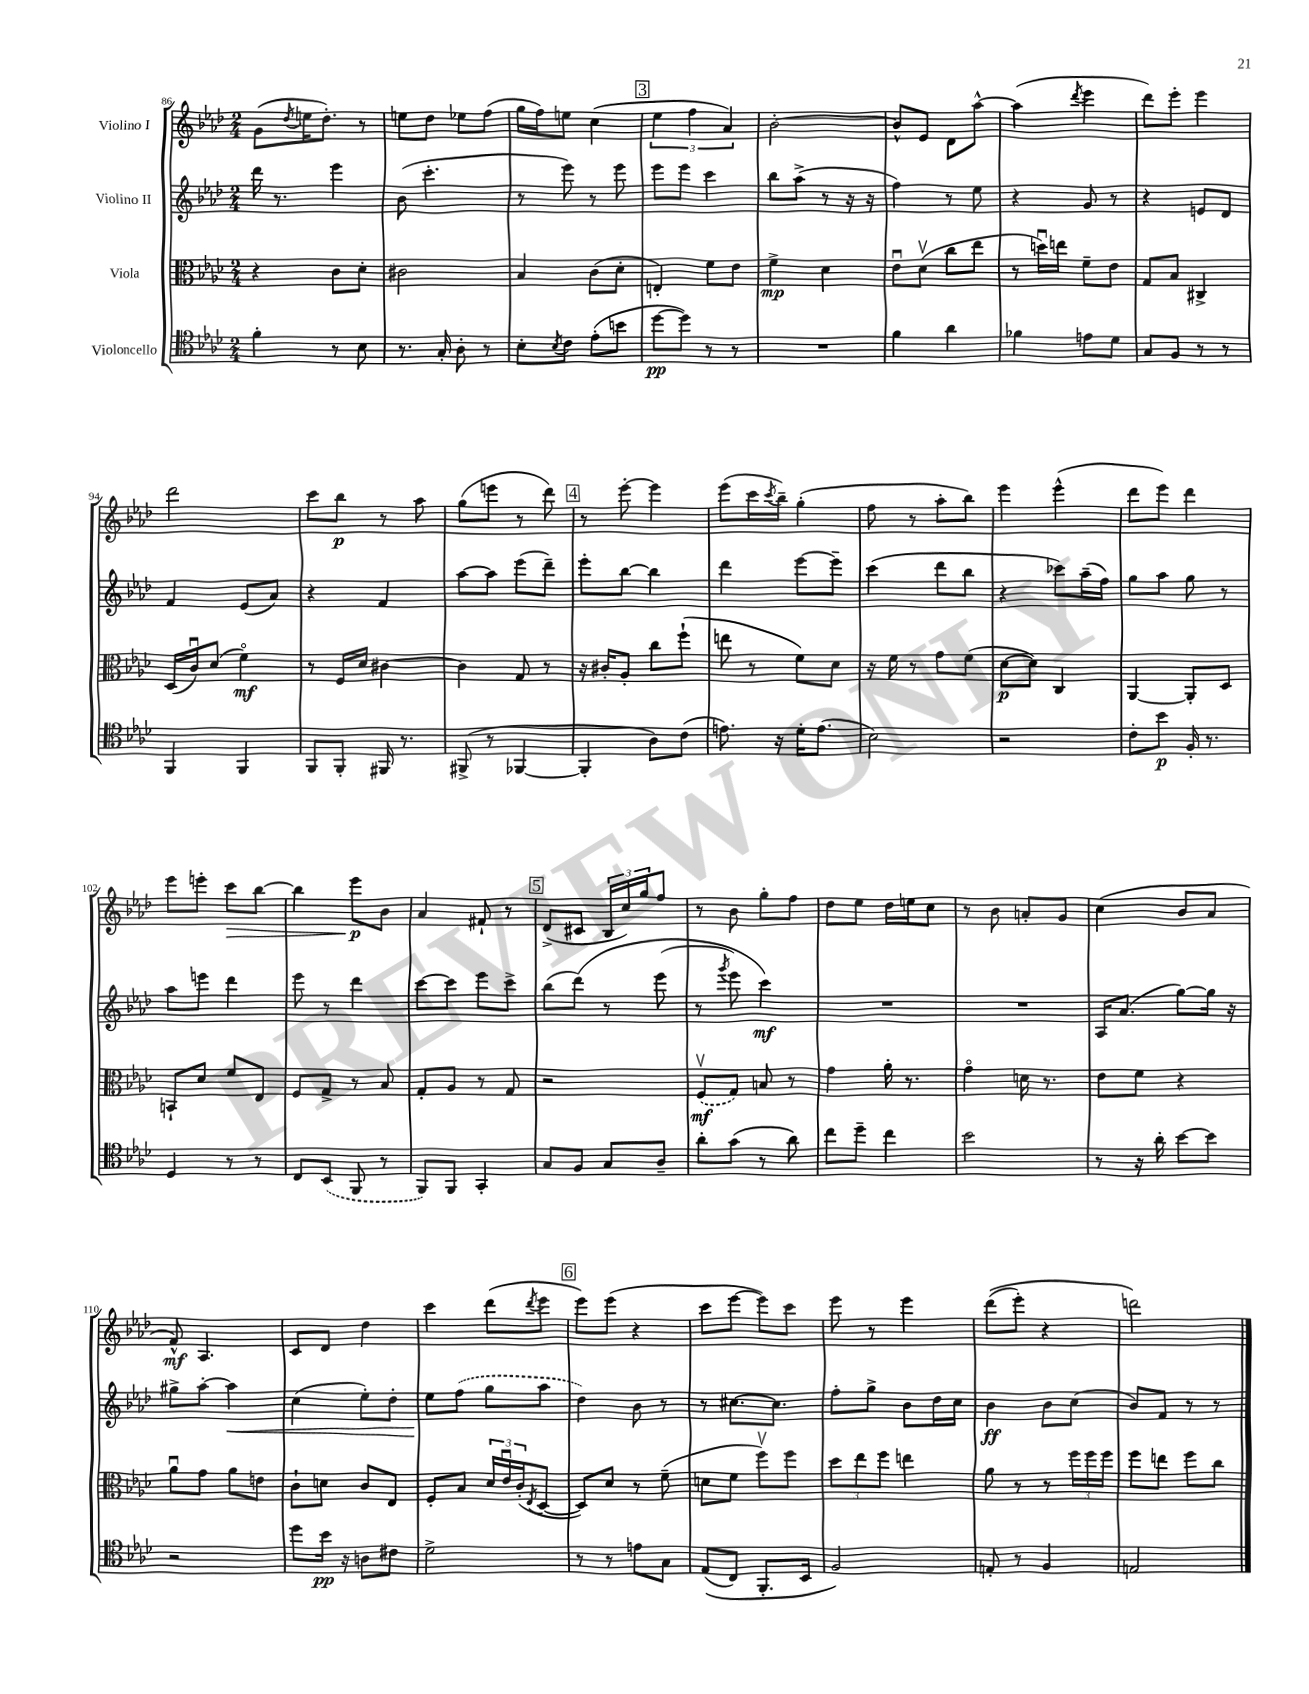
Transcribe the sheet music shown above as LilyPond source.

<<
\new StaffGroup <<
\new Staff = "s0" \with { instrumentName = "Violino I" } {
    \clef treble \key aes \major \numericTimeSignature \time 2/4
    g'8( \acciaccatura { des''8 } e''16 des''8.-.) r8 |
    e''8 des''8 ees''8 f''8( |
    g''16 f''16) e''8 c''4( |
    \mark \markup { \box "3" } \tuplet 3/2 { ees''4 f''4 aes'4) } |
    bes'2~-. |
    bes'8-^ ees'8 des'8 aes''8~-^ |
    aes''4( \acciaccatura { des'''8 } ees'''4 |
    des'''8) ees'''8-. ees'''4 |
    des'''2 |
    c'''8 bes''8\p r8 aes''8 |
    g''8( e'''8 r8 des'''8) |
    \mark \markup { \box "4" } r8 ees'''8~-. ees'''4 |
    ees'''8( c'''16 \acciaccatura { c'''8 } bes''16--) g''4-.( |
    f''8 r8 aes''8-. bes''8) |
    ees'''4 ees'''4-^( |
    des'''8 ees'''8) des'''4 |
    ees'''8 e'''8-. c'''8\> bes''8~ |
    bes''4 ees'''8\p\! bes'8 |
    aes'4 fis'8-! r8 |
    \mark \markup { \box "5" } des'8->( cis'8 \tuplet 3/2 { bes16 c''16) g''16 } f''8 |
    r8 bes'8 g''8-. f''8 |
    des''8 ees''8 des''16 e''16 c''8 |
    r8 bes'8 a'8-. g'8 |
    c''4( bes'8 aes'8 |
    f'8-^\mf) aes4. |
    c'8 des'8 des''4 |
    c'''4 des'''8( \acciaccatura { des'''8 } ees'''8 |
    \mark \markup { \box "6" } ees'''8) ees'''8( r4 |
    c'''8 ees'''8~ ees'''8) c'''8 |
    ees'''8 r8 ees'''4 |
    des'''8(\( ees'''8-.) r4 |
    d'''2\) \bar "|." |
}
\new Staff = "s1" \with { instrumentName = "Violino II" } {
    \clef treble \key aes \major \numericTimeSignature \time 2/4
    des'''16 r8. ees'''4 |
    bes'8( c'''4.-. |
    r8 ees'''8) r8 ees'''8 |
    \mark \markup { \box "3" } ees'''8 ees'''8 c'''4 |
    bes''8 aes''8->( r8 r16 r16 |
    f''4) r8 ees''8 |
    r4 g'8 r8 |
    r4 e'8 des'8 |
    f'4 ees'8( aes'8) |
    r4 f'4 |
    aes''8~ aes''8 ees'''8( des'''8--) |
    \mark \markup { \box "4" } ees'''8-. bes''8~ bes''4 |
    des'''4 ees'''8~ ees'''8-- |
    c'''4( des'''8 bes''8 |
    r4 ces'''8) aes''16--( f''16) |
    g''8 aes''8 g''8 r8 |
    aes''8 e'''8 des'''4 |
    ees'''8 r8 des'''4 |
    c'''8~ c'''8 ees'''8 c'''8-> |
    \mark \markup { \box "5" } bes''8( des'''8)\( r8 ees'''8( |
    r8 \acciaccatura { g'''8 } ees'''8) c'''4\mf\) |
    R2 |
    R2 |
    aes16 aes'8.( g''8~) g''16 r16 |
    gis''8-> aes''8~-. aes''4\< |
    c''4( ees''8-.) des''8-. |
    ees''8\! \once \slurDashed f''8( g''8 aes''8 |
    \mark \markup { \box "6" } des''4) bes'8 r8 |
    r8 cis''8.~ cis''8. |
    f''8-. g''8-> bes'8 des''16 c''16 |
    bes'4\ff bes'8 c''8( |
    bes'8) f'8 r8 r8 \bar "|." |
}
\new Staff = "s2" \with { instrumentName = "Viola" } {
    \clef alto \key aes \major \numericTimeSignature \time 2/4
    r4 c'8 des'8-. |
    cis'2 |
    bes4 c'8( des'8-. |
    \mark \markup { \box "3" } e4-.) f'8 ees'8 |
    f'4->\mp des'4 |
    ees'8\downbow des'8\upbow( c''8 ees''8 |
    r8 d''16\downbow) e''16 f'8-- ees'8 |
    g8 bes8 cis4-> |
    des16( c'16\downbow) des'8( f'4\flageolet\mf) |
    r8 f16 des'16 cis'4~ |
    cis'4 g8 r8 |
    \mark \markup { \box "4" } r16 cis'16-. aes8-. c''8 f''8-!( |
    e''8 r8 f'8) des'8 |
    r16 f'16 r8 g'8 f'8( |
    des'8~\p des'8) c4 |
    aes,4~ aes,8-. des8 |
    b,8-! des'8 f'8 ees8 |
    f8 g8-> r8 bes8 |
    g8-. aes8 r8 g8 |
    \mark \markup { \box "5" } r2 |
    \once \slurDashed f8\upbow\mf( g8) b8 r8 |
    g'4 aes'16-. r8. |
    g'4\flageolet d'16 r8. |
    ees'8 f'8 r4 |
    aes'8\downbow g'8 aes'8 e'8 |
    c'8-! d'8 c'8 ees8 |
    f8-. bes8 \tuplet 3/2 { des'16 ees'16\downbow c'16-.( } \acciaccatura { ees8 } des8~ |
    \mark \markup { \box "6" } des8) des'8 r8 f'8--( |
    d'8 f'8 f''8\upbow) f''8 |
    \tuplet 3/2 { des''8 ees''8 f''8 } e''4 |
    aes'8 r8 r8 \tuplet 3/2 { f''16 f''16 f''16 } |
    f''8 e''8 f''8 c''8 \bar "|." |
}
\new Staff = "s3" \with { instrumentName = "Violoncello" } {
    \clef tenor \key aes \major \numericTimeSignature \time 2/4
    f'4-. r8 bes8 |
    r8. g16-. aes8-. r8 |
    bes8-. \acciaccatura { bes8 } c'8 ees'8-.( b'8 |
    \mark \markup { \box "3" } des''8~\pp des''8) r8 r8 |
    R2 |
    f'4 aes'4 |
    fes'4 e'8 des'8 |
    g8 f8 r8 r8 |
    f,4 f,4 |
    f,8 f,8-. fis,16 r8. |
    fis,8->( r8 fes,4~ |
    \mark \markup { \box "4" } fes,4-. aes8) c'8( |
    e'8.) r16 des'16-. e'8.( |
    bes2) |
    r2 |
    c'8-. bes'8\p f16-. r8. |
    des4 r8 r8 |
    c8 \once \slurDashed bes,8( f,8 r8 |
    f,8) f,8 g,4-. |
    \mark \markup { \box "5" } g8 f8 g8 aes8-- |
    aes'8-. g'8( r8 aes'8) |
    c''8 des''8-- c''4 |
    bes'2 |
    r8 r16 aes'16-. bes'8~ bes'8 |
    r2 |
    des''8 bes'16\pp r16 a8 cis'8 |
    des'2-> |
    \mark \markup { \box "6" } r8 r8 e'8 g8 |
    ees8(\( c8) f,8.-. bes,16 |
    f2\) |
    e8-. r8 f4 |
    e2 \bar "|." |
}
>>
>>
\layout { \context { \Score currentBarNumber = #86 } }
